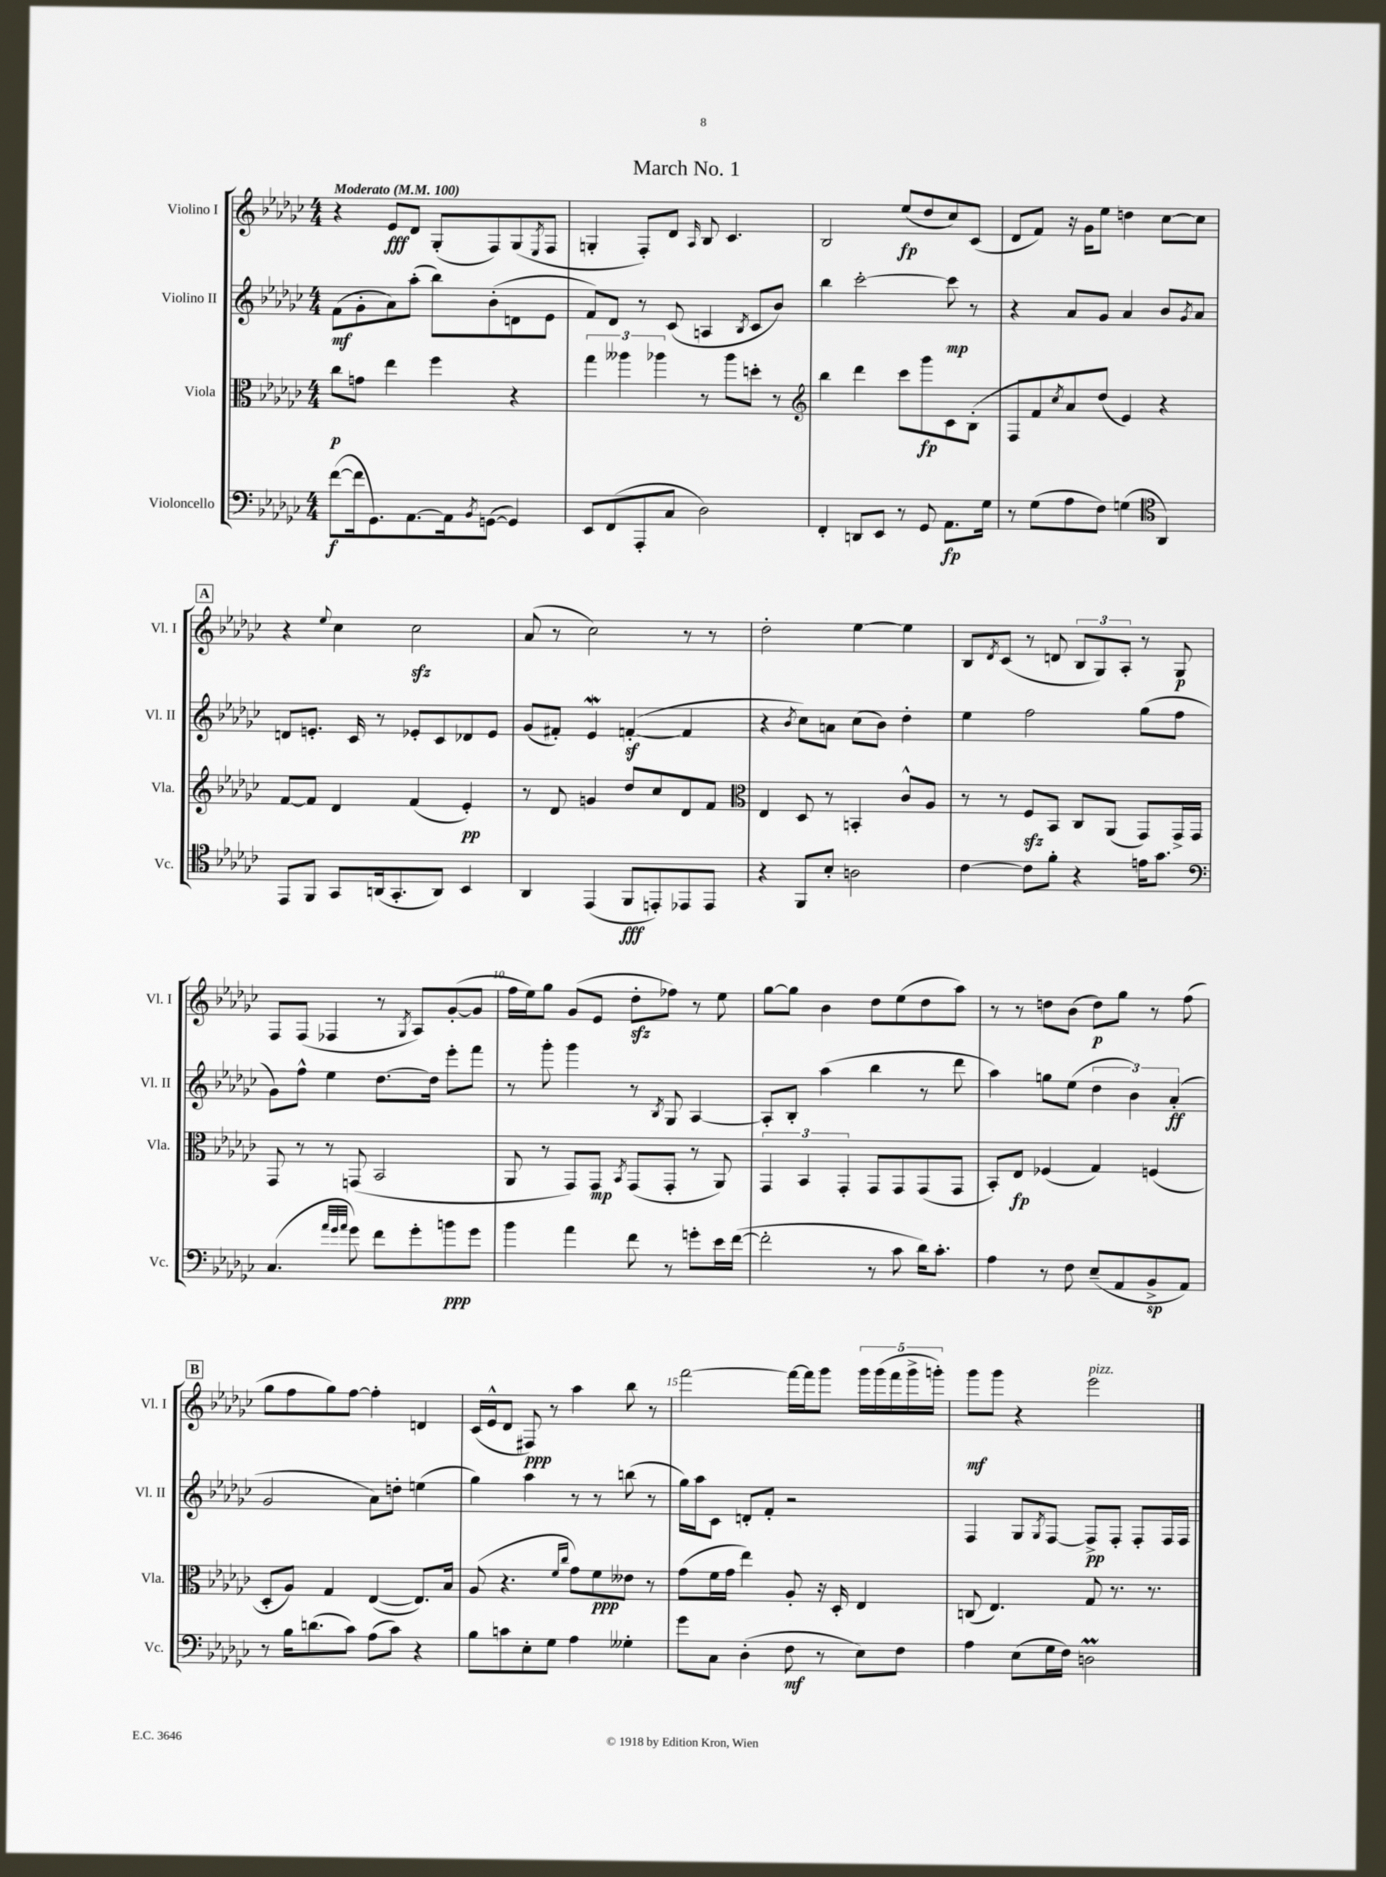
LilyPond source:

\header { title = "March No. 1" }
<<
\new StaffGroup <<
\new Staff = "s0" \with { instrumentName = "Violino I" shortInstrumentName = "Vl. I" } {
    \clef treble \key ges \major \numericTimeSignature \time 4/4 \tempo "Moderato" 4 = 100
    r4 ees'8\fff des'8 ges8-.( f8) ges8( \acciaccatura { ees8 } f8 |
    g4-. f8-.) des'8 \grace { aes16 } bes8 ces'4. |
    bes2 ees''8\fp( des''8 ces''8) ces'8( |
    des'8 f'8) r16 ges'16 ees''8 d''4 ces''8~ ces''8 |
    \mark \markup { \box "A" } r4 \appoggiatura { ees''8 } ces''4 ces''2\sfz |
    aes'8( r8 ces''2) r8 r8 |
    des''2-. ees''4~ ees''4 |
    bes8 \acciaccatura { des'8 } ces'8( r8 d'8 \tuplet 3/2 { bes8 ges8) aes8-. } r8 ges8\p |
    f8 f8( fes4 r8 \acciaccatura { ges8 } aes8) ges'8~-.( ges'8 |
    f''16 ees''16) ges''8 ges'8( ees'8 des''8-.\sfz fes''8) r8 ees''8 |
    ges''8~ ges''8 bes'4 des''8 ees''8( des''8 aes''8) |
    r8 r8 d''8 bes'8( d''8\p) ges''8 r8 f''8( |
    \mark \markup { \box "B" } ges''8 f''8 ges''8) f''8~ f''4-. d'4 |
    ces'16( ees'16-^ des'8 fis8\ppp) r8 aes''4 bes''8 r8 |
    f'''2~ f'''16~ f'''16 ges'''8 \tuplet 5/4 { ges'''16 ges'''16( f'''16 ges'''16-> g'''16-.) } |
    ges'''8\mf ges'''8 r4 ees'''2^\markup { \italic "pizz." } \bar "|." |
}
\new Staff = "s1" \with { instrumentName = "Violino II" shortInstrumentName = "Vl. II" } {
    \clef treble \key ges \major \numericTimeSignature \time 4/4
    f'8\mf( ges'8-. aes'8) aes''8-.( bes''8) bes'8-.( d'8 ees'8 |
    f'8) des'8 r8 ces'8( a4 \acciaccatura { bes8 } ces'8 bes'8) |
    bes''4 ces'''2~-. ces'''8\mp r8 |
    r4 aes'8 ges'8 aes'4 bes'8 \acciaccatura { ges'8 } aes'8 |
    \mark \markup { \box "A" } d'8 e'8.-. ces'16 r8 ees'8-. ces'8 des'8 ees'8 |
    ges'8( fis'8-.) ees'4\mordent f'4~-.\sf( f'4 |
    r4 \acciaccatura { bes'8 } ces''8) a'8 ces''8( bes'8) des''4-. |
    ees''4 f''2 ges''8( f''8 |
    ges'8) f''8-^ ees''4 des''8.~ des''16 ees'''8-. f'''8 |
    r8 ges'''8-. ges'''4 r8 \acciaccatura { bes8 } ges8 aes4~ |
    aes8-. bes8-. aes''4( bes''4 r8 des'''8 |
    aes''4) g''8 ees''8( \tuplet 3/2 { des''4 bes'4) aes'4-.\ff( } |
    \mark \markup { \box "B" } ges'2 aes'8) d''8-. e''4( |
    ges''4) aes''4 r8 r8 b''8( r8 |
    ges''16) aes''16 ces'8 d'8-. f'8-. r2 |
    f4 ges8 \acciaccatura { ges8 } f8~ f8->\pp f8-. f8-. f16 f16 \bar "|." |
}
\new Staff = "s2" \with { instrumentName = "Viola" shortInstrumentName = "Vla." } {
    \clef alto \key ges \major \numericTimeSignature \time 4/4
    ces''8\p g'8 ees''4 f''4 r4 |
    \tuplet 3/2 { ges''4 aeses''4 aes''4 } r8 aes''8 d''8-. r8 |
    \clef treble bes''4 des'''4 ces'''8 ges'''8\fp ces'8 bes8-.( |
    f8 f'8 \acciaccatura { ces''8 } aes'8) des''8( ees'4) r4 |
    \mark \markup { \box "A" } f'8~ f'8 des'4 f'4( ees'4-.\pp) |
    r8 des'8 g'4 des''8 ces''8 des'8 f'8 |
    \clef alto ees4 des8 r8 b,4-. ces'8-^ aes8 |
    r8 r8 f8\sfz bes,8 ces8 aes,8( ges,8) ges,16-> ges,16 |
    ges,8 r8 r8 g,8( bes,2 |
    aes,8 r8 ges,8) ges,8\mp \acciaccatura { bes,8 } ges,8( ges,8-. r8 aes,8) |
    \tuplet 3/2 { ges,4 bes,4 ges,4-. } ges,8 ges,8 ges,8( ges,8 |
    bes,8-.) ees8\fp fes4( ges4) f4( |
    \mark \markup { \box "B" } des8-. aes8) ges4 ees4~( ees8.) bes16 |
    aes8( r4. \grace { f'16 ces''16 } ges'8) f'8\ppp eeses'8 r8 |
    ges'8( f'16 ges'16 ees''4) aes8-. r16 des16-. ees4 |
    c8( ees4.) ges8 r8. r8. \bar "|." |
}
\new Staff = "s3" \with { instrumentName = "Violoncello" shortInstrumentName = "Vc." } {
    \clef bass \key ges \major \numericTimeSignature \time 4/4
    f'8~\f( f'16 ges,8.) aes,8.~ aes,16 \acciaccatura { bes,8 } g,8~( g,4) |
    ees,8 f,8( aes,,8-. ces8 des2) |
    f,4-. d,8 ees,8 r8 ges,8 aes,8.\fp ges16 |
    r8 ges8( aes8 f8) g4( \clef tenor aes,4) |
    \mark \markup { \box "A" } ees,8 f,8 ges,8 a,16( ges,8.-. a,8) bes,4 |
    aes,4 ees,4( f,8\fff e,8-.) ees,8 ees,8 |
    r4 f,8 bes8-. a2 |
    ces'4~ ces'8 f'8-. r4 e'16 ges'8. |
    \clef bass ces4.( \grace { aes'32 ges'32 aes'32 } ges'8) f'8 ges'8-. b'8\ppp ges'8 |
    bes'4 aes'4 f'8 r8 g'8-. ees'16 f'16~( |
    f'2-. r8 ces'8 des'16) ces'8.-. |
    aes4 r8 f8 ees8--( aes,8 bes,8->\sp aes,8) |
    \mark \markup { \box "B" } r8 bes16 d'8.( ces'8) aes8( ces'8) r4 |
    bes8 c'8 ees8-. ges8 aes4 geses4-. |
    ges'8 ces8 des4-.( f8\mf r8 ees8) f8 |
    aes4 ees8( ges16 f16) d2\prall \bar "|." |
}
>>
>>
\layout { \context { \Score \override BarNumber.break-visibility = ##(#f #t #t) barNumberVisibility = #(every-nth-bar-number-visible 5) } }
